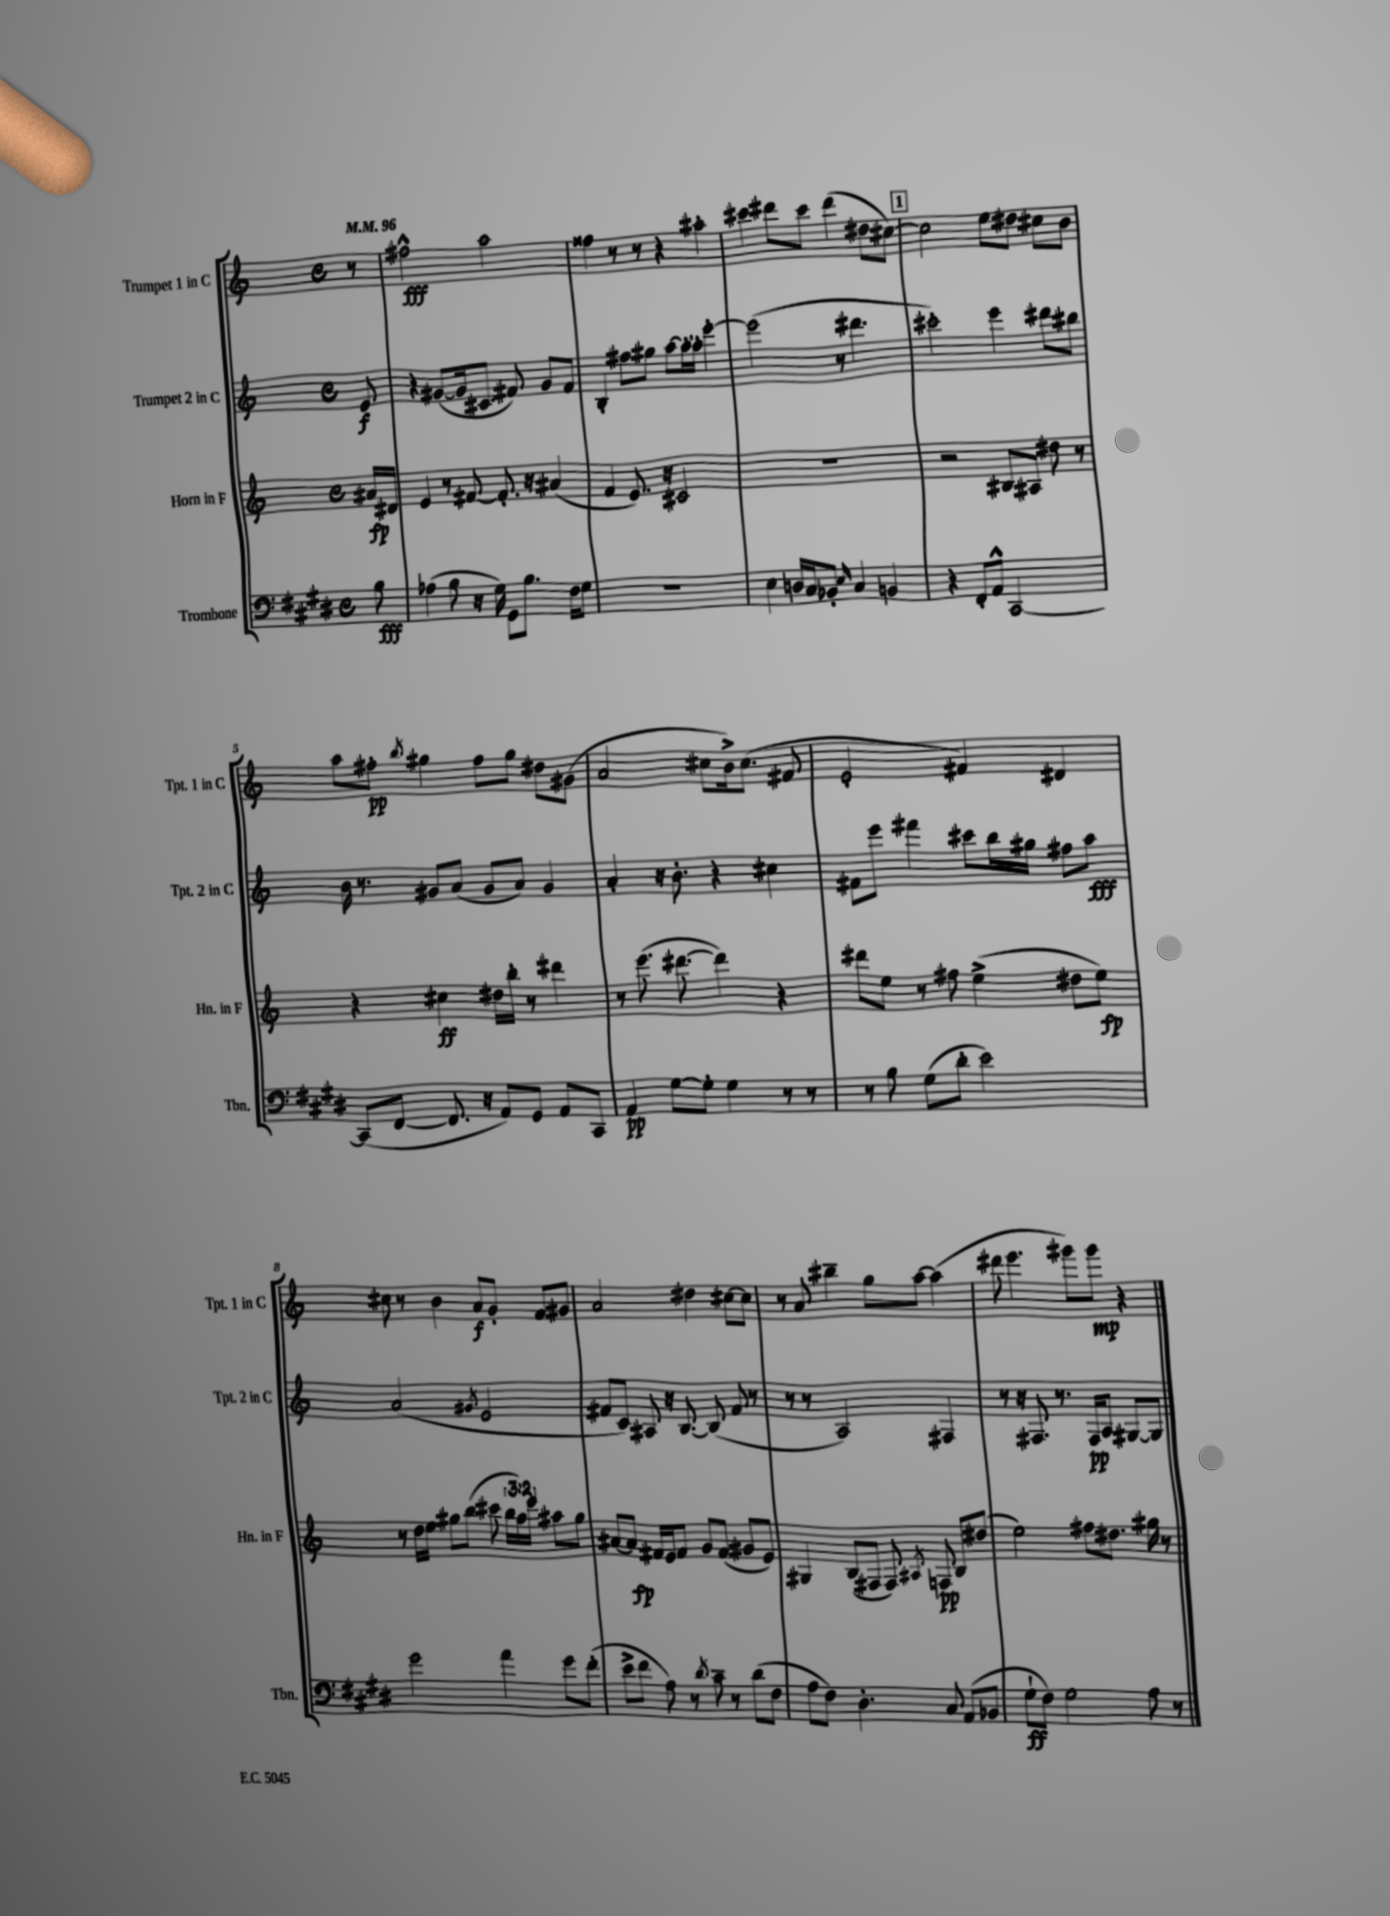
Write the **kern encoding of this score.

**kern	**dynam	**kern	**dynam	**kern	**dynam	**kern	**dynam
*part4	*part4	*part3	*part3	*part2	*part2	*part1	*part1
*staff4	*staff4	*staff3	*staff3	*staff2	*staff2	*staff1	*staff1
*I"Trombone	*	*I"Horn in F	*	*I"Trumpet 2 in C	*	*I"Trumpet 1 in C	*
*I'Tbn.	*	*I'Hn. in F	*	*I'Tpt. 2 in C	*	*I'Tpt. 1 in C	*
*clefF4	*	*clefG2	*	*clefG2	*	*clefG2	*
*k[f#c#g#d#]	*	*k[]	*	*k[]	*	*k[]	*
*M4/4	*	*M4/4	*	*M4/4	*	*M4/4	*
*met(c)	*	*met(c)	*	*met(c)	*	*met(c)	*
*MM96	*	*MM96	*	*MM96	*	*MM96	*
=	=	=	=	=	=	=	=
8B\	fff	16a#X/LL	fp	8e/	f	8r	.
.	.	16d#X/JJ	.	.	.	.	.
=1	=1	=1	=1	=1	=1	=1	=1
(4A-X\	.	4e/	.	4r	.	2ff#X^^\	fff
8B\	.	8r	.	([8g#X/L	.	.	.
16r	.	[8f#X/	.	16g#/k]	.	.	.
16G#\)	.	.	.	8.c#X/J	.	.	.
8GG#\L	.	8.f#'/]	.	.	.	2aa\	.
8.B\J	.	.	.	8f#X/)	.	.	.
.	.	16r	.	.	.	.	.
.	.	(4a#X/	.	8g#/L	.	.	.
16F#\KL	.	.	.	.	.	.	.
8G#\J	.	.	.	8f#/J	.	.	.
=2	=2	=2	=2	=2	=2	=2	=2
1r	.	4f/	.	4B'/	.	4ff##X\	.
.	.	8.e/)	.	8ff#X\L	.	8r	.
.	.	.	.	8gg#X\J	.	8r	.
.	.	16r	.	.	.	.	.
.	.	2c#X/	.	[8aa\L	.	4r	.
.	.	.	.	16aa'\L_	.	.	.
.	.	.	.	16aa'\JJ]	.	.	.
.	.	.	.	[4eee'\	.	4aa#X'\	.
=3	=3	=3	=3	=3	=3	=3	=3
4E\	.	1r	.	(2eee\]	.	4ccc#X\	.
16Dn/LL	.	.	.	.	.	8ddd#X\L	.
16C#/J	.	.	.	.	.	.	.
8BB-X'/J	.	.	.	.	.	8ccc#\J	.
16qqE/	.	.	.	.	.	.	.
4C#/	.	.	.	8r	.	(4ddd#\	.
.	.	.	.	4.ddd#X\	.	.	.
4BBn/	.	.	.	.	.	8dd#X\L	.
.	.	.	.	.	.	[8cc#X\J)	.
!!LO:REH:place=s1:t=1
=4	=4	=4	=4	=4	=4	=4	=4
4r	.	2r	.	2ccc#X'\)	.	2cc#\]	.
8FF#'/L	.	.	.	.	.	.	.
8AA^^/J	.	.	.	.	.	.	.
[2CC#/	.	8B#X/L	.	4eee\	.	8ee\L	.
.	.	8A#X/J	.	.	.	8dd#X\J	.
.	.	8dd#X\	.	8ddd#X\L	.	8cc#X\L	.
.	.	8r	.	8bb#X\J	.	8b\J	.
!!LO:LB:g=z
=5	=5	=5	=5	=5	=5	=5	=5
(8CC#/L]	.	4r	.	16b\	.	8aa\L	.
.	.	.	.	8.r	.	.	.
[8FF#/J	.	.	.	.	.	8ff#X'\J	pp
.	.	.	.	.	.	8qbb/	.
8.FF#/]	.	4cc#X\	ff	8g#X/L	.	4gg#X\	.
.	.	.	.	(8a/J	.	.	.
16r	.	.	.	.	.	.	.
8AA/L)	.	16dd#X\LL	.	8g#/L	.	8ff#\L	.
.	.	16bb'\JJ	.	.	.	.	.
8GG#/J	.	8r	.	8a/J)	.	8gg#\J	.
8AA/L	.	4ddd#X\	.	4g#/	.	8dd#X\L	.
8CC#/J	.	.	.	.	.	(8g#X\J	.
=6	=6	=6	=6	=6	=6	=6	=6
4AA/	pp	8r	.	4a'/	.	2a/	.
.	.	(8.eee\	.	.	.	.	.
[8G#\L	.	.	.	16r	.	.	.
.	.	[8.ddd#X\	.	8.b'\	.	.	.
8G#'\J]	.	.	.	.	.	.	.
4G#\	.	4ddd#\])	.	4r	.	8cc#X\L	.
.	.	.	.	.	.	16b^\k)	.
.	.	.	.	.	.	(8.cc#\J	.
8r	.	4r	.	4cc#X\	.	.	.
8r	.	.	.	.	.	8f#X/	.
=7	=7	=7	=7	=7	=7	=7	=7
8r	.	8ddd#X\L	.	8f#X\L	.	2e'/	.
8B\	.	8ee\J	.	8eee\J	.	.	.
(8G#\L	.	8r	.	4fff#X\	.	.	.
8d#'\J	.	8ff#X\	.	.	.	.	.
2e\)	.	(4ee^\	.	8ccc#X\L	.	4f#X/)	.
.	.	.	.	16bb\L	.	.	.
.	.	.	.	16gg#X\JJ	.	.	.
.	.	8dd#X\L	.	8ff#X\L	.	4d#X/	.
.	.	8ee\J)	fp	8aa\J	fff	.	.
!!LO:LB:g=z
=8	=8	=8	=8	=8	=8	=8	=8
2g#\	.	8r	.	(2a/	.	8cc#X\	.
.	.	16dd\LL	.	.	.	8r	.
.	.	16ee\JJ	.	.	.	.	.
.	.	8gg#X\L	.	.	.	4b\	.
.	.	(8bb\J	.	.	.	.	.
.	.	.	.	8qg#X/	.	.	.
4a\	.	8ccc#X\	.	2e/	.	8a/L	f
.	.	24bb\LL	.	.	.	8g'/J	.
.	.	24aa\)	.	.	.	.	.
.	.	24eee\JJ	.	.	.	.	.
8g#\L	.	8aa#X\L	.	.	.	8f/L	.
(8f#'\J	.	8gg#\J	.	.	.	8g#X/J	.
=9	=9	=9	=9	=9	=9	=9	=9
8e^\L	.	[8a#X/L	.	8f#X/L	.	2a/	.
8f#\J	.	8a#/J]	fp	8c/J)	.	.	.
8A\)	.	16f#X/LL	.	8A#X/	.	.	.
.	.	16e/J	.	.	.	.	.
8r	.	8f#/J	.	16r	.	.	.
.	.	.	.	[8.B/	.	.	.
8qd#/	.	.	.	.	.	.	.
8c#~\	.	8g/L	.	.	.	4dd#X\	.
8r	.	(8f#/J	.	(8B/]	.	.	.
(8d#\L	.	8g#X/L	.	8f#/	.	[8cc#X\L	.
8F#\J	.	8e/J)	.	8r	.	8cc#\J]	.
=10	=10	=10	=10	=10	=10	=10	=10
8A\L	.	4G#X/	.	8r	.	8r	.
8F#\J)	.	.	.	8r	.	8a/	.
4.D#'\	.	(8B/L	.	2A/)	.	4bb#X~\	.
.	.	8F#X/J	.	.	.	.	.
.	.	8F#/)	.	.	.	8gg\L	.
.	.	8qA#X/	.	.	.	.	.
8C#/	.	8Fn/	pp	.	.	[8aa\J	.
(8AA/L	.	8B/L	.	4F#X/	.	(4aa\]	.
8BB-X/J	.	(8dd#X/J	.	.	.	.	.
=11	=11	=11	=11	=11	=11	=11	=11
8G#`\L	ff	2ee\)	.	8r	.	8ddd#X\	.
8F#\J)	.	.	.	16r	.	4.eee\	.
.	.	.	.	8.F#X/	.	.	.
2G#\	.	.	.	.	.	.	.
.	.	.	.	8.r	.	.	.
.	.	8ff#X\L	.	.	.	8ggg#X\L)	.
.	.	.	.	16F#/KL	pp	.	.
.	.	8.dd#X\J	.	8A/J	.	8ggg#\J	mp
8A\	.	.	.	[8G#X/L	.	4r	.
.	.	16gg#X\	.	.	.	.	.
8r	.	8r	.	8G#/J]	.	.	.
==	==	==	==	==	==	==	==
*-	*-	*-	*-	*-	*-	*-	*-
